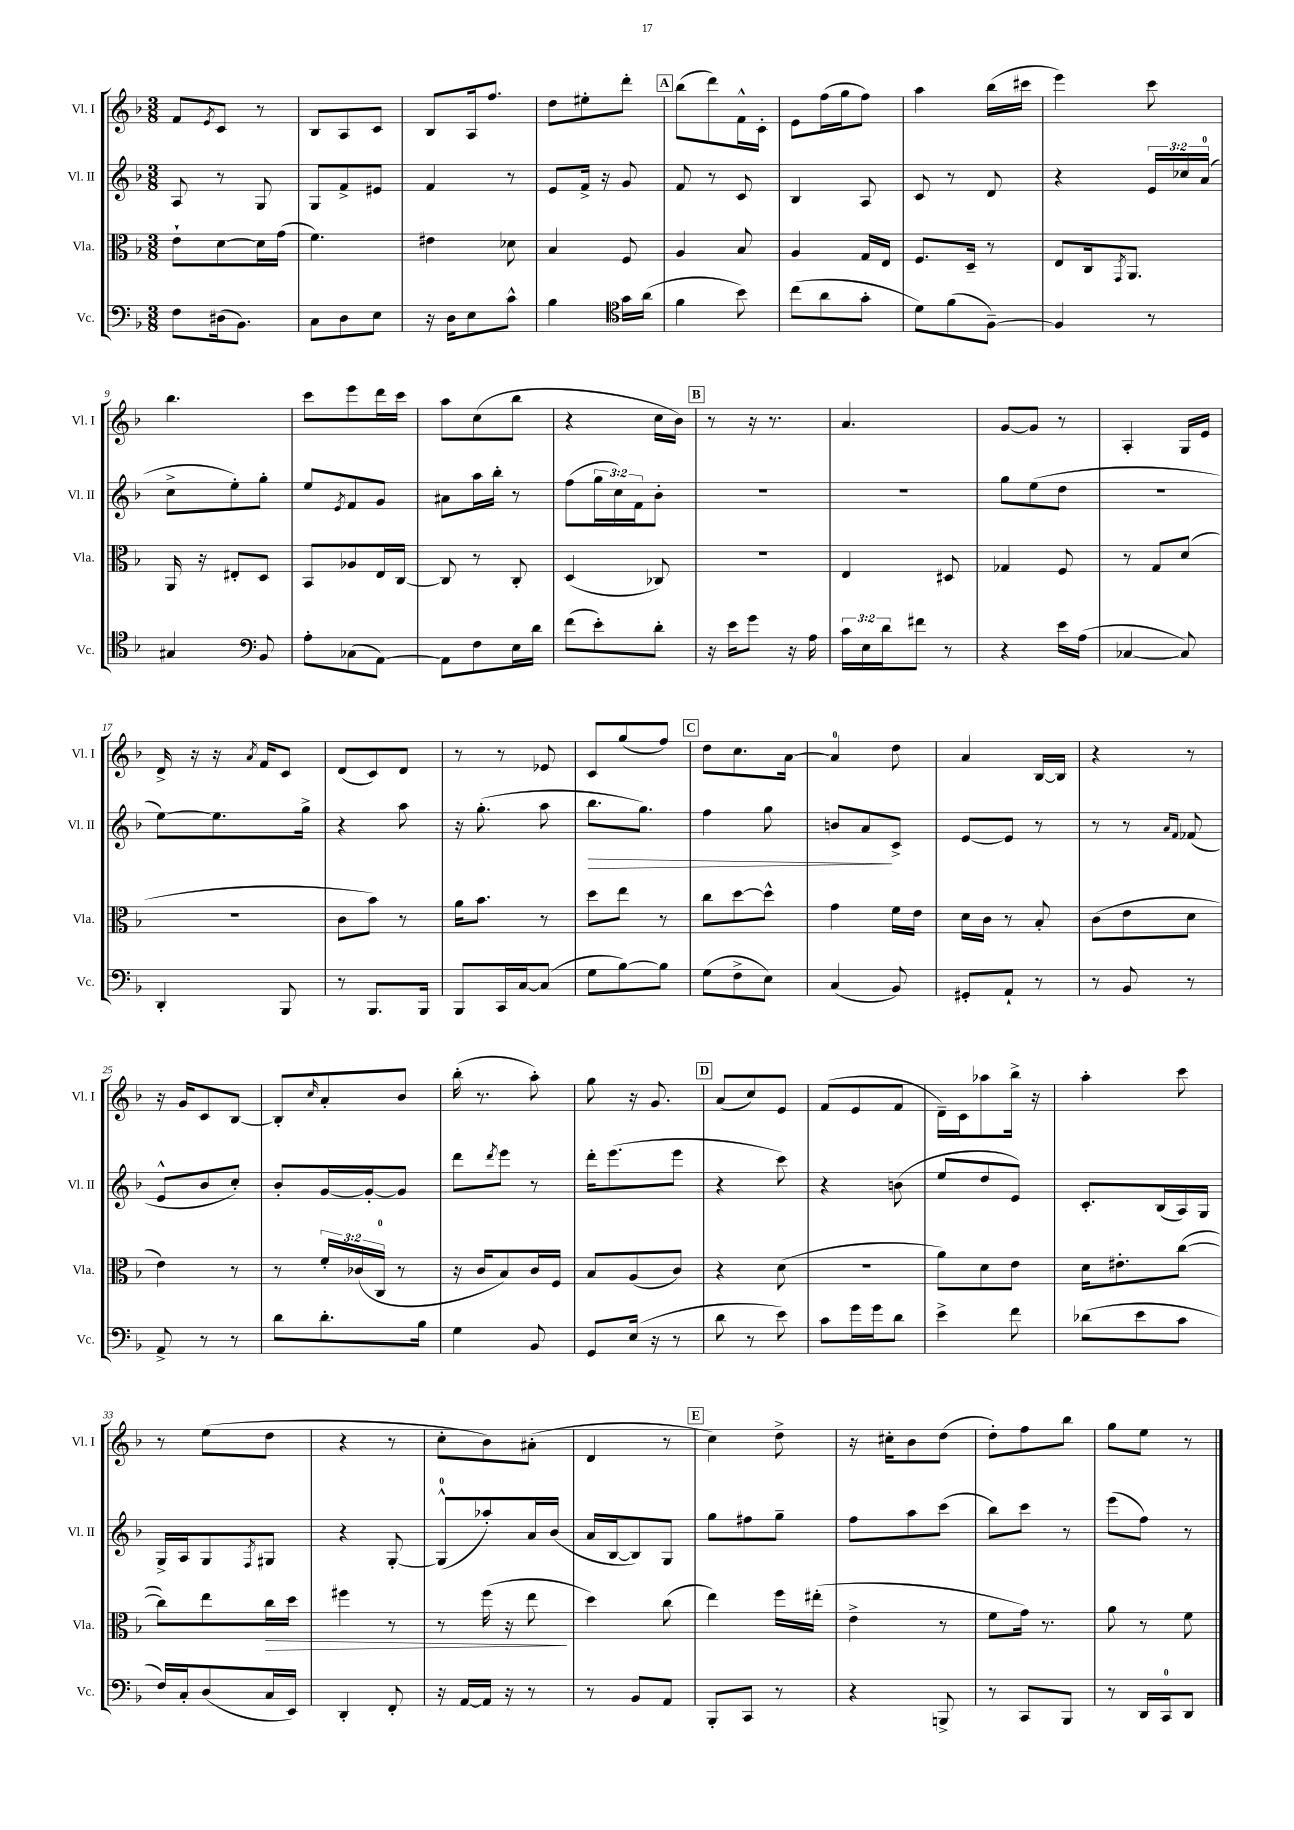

**kern	**kern	**kern	**kern
*staff4	*staff3	*staff2	*staff1
*clefF4	*clefC3	*clefG2	*clefG2
*k[b-]	*k[b-]	*k[b-]	*k[b-]
*M3/8	*M3/8	*M3/8	*M3/8
8F	8e`	8A	8f
.	.	.	8qe
(16D#	[8d	8r	8c
8.BB-)	.	.	.
.	16d]	8G	8r
.	(16g	.	.
=	=	=	=
8C	4.f)	8G	8B-
8D	.	8f^	8A
8E	.	8e#	8c
=	=	=	=
16r	4e#	4f	8B-
16D	.	.	.
8E	.	.	16A
.	.	.	8.ff
8c^^	8d-	8r	.
=	=	=	=
4B-	4B-	8e	8dd
.	.	16f^	8ee#'
.	.	16r	.
*clefC4	*	*	*
16g	8F	8g	8ddd'
(16a	.	.	.
=	=	=	=
4f	4A	8f	(8bb-
.	.	8r	8ddd)
8b-)	8B-	8c	16f^^
.	.	.	16c'
=	=	=	=
(8cc	4A	4B-	8e
8a	.	.	(16ff
.	.	.	16gg
8g'	16G	8A	8ff)
.	16E	.	.
=	=	=	=
8d)	8.F	8c	4aa
(8f	.	8r	.
.	16D~	.	.
[8F~)	8r	8d	(16bb-
.	.	.	16ccc#
=	=	=	=
4F]	8E	4r	4eee)
.	16C	.	.
.	8qGG	.	.
.	8.AA	.	.
8r	.	24e	8ccc
.	.	24cc-	.
.	.	(24a	.
=	=	=	=
4G#	16AA	8cc^	4.bb-
.	16r	.	.
.	8E#'	8ee')	.
*clefF4	*	*	*
8BB-	8D	8gg'	.
=	=	=	=
8A'	8BB-	8ee	8ccc
.	.	8qe	.
(8C-	8A-	8f	8eee
[8AA)	16E	8g	16ddd
.	[16C	.	16ccc
=	=	=	=
8AA]	8C]	8a#	8aa
8F	8r	16aa	(8cc
.	.	16bb-'	.
16E	8C'	8r	8bb-
16d	.	.	.
=	=	=	=
(8f	(4D	(8ff	4r
8e')	.	24gg	.
.	.	24cc)	.
.	.	24f	.
8d'	8C-)	8b-'	16cc
.	.	.	16b-)
=	=	=	=
16r	4.r	4.r	8r
16e	.	.	.
8g	.	.	16r
.	.	.	8.r
16r	.	.	.
16A	.	.	.
=	=	=	=
24c	4E	4.r	4.a
24E	.	.	.
24d	.	.	.
8f#	.	.	.
8r	8D#	.	.
=	=	=	=
4r	4G-	8gg	[8g
.	.	(8ee	8g]
16e	8F	8dd	8r
(16A	.	.	.
=	=	=	=
[4C-	8r	4.r	4A'
.	8G	.	.
8C-])	(8d	.	16G
.	.	.	16e
=	=	=	=
4DD'	4.r	[8ee)	16d^
.	.	.	16r
.	.	8.ee]	16r
.	.	.	8qa
.	.	.	16f
8BBB-	.	.	8c
.	.	16gg^	.
=	=	=	=
8r	8c	4r	(8d
8.BBB-	8b-)	.	8c)
.	8r	8aa	8d
16BBB-	.	.	.
=	=	=	=
8BBB-	16a	16r	8r
.	8.b-	(8.gg'	.
16CC	.	.	8r
[16C	.	.	.
(8C]	8r	8aa	8e-
=	=	=	=
8G	8dd	8.bb-	8c
[8B-)	8ee	.	(8gg
.	.	8.gg)	.
8B-]	8r	.	8ff)
=	=	=	=
(8G	8cc	4ff	8dd
8F^	[8dd	.	8.cc
8E)	8dd^^]	8gg	.
.	.	.	[16a
=	=	=	=
(4C	4g	8b	4a]
.	.	8a	.
8BB-)	16f	8c^	8dd
.	16e	.	.
=	=	=	=
8GG#'	16d	[8e	4a
.	16c	.	.
8AA`	8r	8e]	.
8r	8B-'	8r	[16B-
.	.	.	16B-]
=	=	=	=
8r	(8c	8r	4r
8BB-	8e	8r	.
.	.	16qqa	.
.	.	16qqf	.
8r	8d	(8f-	8r
=	=	=	=
8AA^	4e)	8e^^	16r
.	.	.	16g
8r	.	8b-	8c
8r	8r	8cc')	[8B-
=	=	=	=
8d	8r	8b-'	8B-']
.	.	.	16qqcc
8.d'	24f'	[16g	8a'
.	(24c-	.	.
.	.	16g'_	.
.	24C	.	.
.	8r	8g]	8b-
16B-	.	.	.
=	=	=	=
4G	16r	8ddd	(16bb-'
.	16c	.	8.r
.	.	8qddd	.
.	8B-)	8eee	.
8BB-	16c	8r	8aa')
.	16F	.	.
=	=	=	=
8GG	8B-	16ddd'	8gg
.	.	(8.eee	.
(16E	(8A	.	16r
16r	.	.	8.g
8r	8c)	8eee	.
=	=	=	=
8d	4r	4r	(8a
8r	.	.	8cc)
8e)	(8d	8ccc)	8e
=	=	=	=
8c	4.r	4r	(8f
16g	.	.	8e
16g	.	.	.
8d	.	(8b	8f
=	=	=	=
4e^	8a)	8ee	16d~)
.	.	.	16c
.	8d	8dd	8aa-
8f	8e	8e)	16bb-^
.	.	.	16r
=	=	=	=
(8d-	16d	8.c'	4aa'
.	8.e#'	.	.
8e	.	.	.
.	.	(16B-	.
8c	([8cc	16A)	8ccc
.	.	16G	.
=	=	=	=
16F)	8cc])	16G^	8r
16C'	.	16A	.
(8D	8ee	8G	(8ee
.	.	8qF	.
16C	16cc	8G#	8dd
16EE)	16dd	.	.
=	=	=	=
4DD'	4ff#	4r	4r
8FF'	8r	[8G'	8r
=	=	=	=
16r	8r	(8G^^]	8cc'
[16AA	.	.	.
16AA]	(16ff	8aa-')	8b-)
16r	16r	.	.
8r	8ee	16a	(8a#'
.	.	(16b-	.
=	=	=	=
8r	4dd)	16a	4d
.	.	[16B-	.
8BB-	.	8B-])	.
8AA	(8cc	8G	8r
=	=	=	=
8BBB-'	4ee)	8gg	4cc)
8CC	.	8ff#	.
8r	16ff	8gg~	8dd^
.	(16ee#'	.	.
=	=	=	=
4r	4e^	8ff	16r
.	.	.	16cc#'
.	.	8aa	8b-
8BBB^	8r	(8ccc	(8dd
=	=	=	=
8r	8f	8bb-)	8dd')
8CC	16g)	8ccc	8ff
.	8.r	.	.
8BBB-	.	8r	8bb-
=	=	=	=
8r	8a	(8eee	8gg
16DD	8r	8ff)	8ee
16CC	.	.	.
8DD	8f	8r	8r
==	==	==	==
*-	*-	*-	*-
